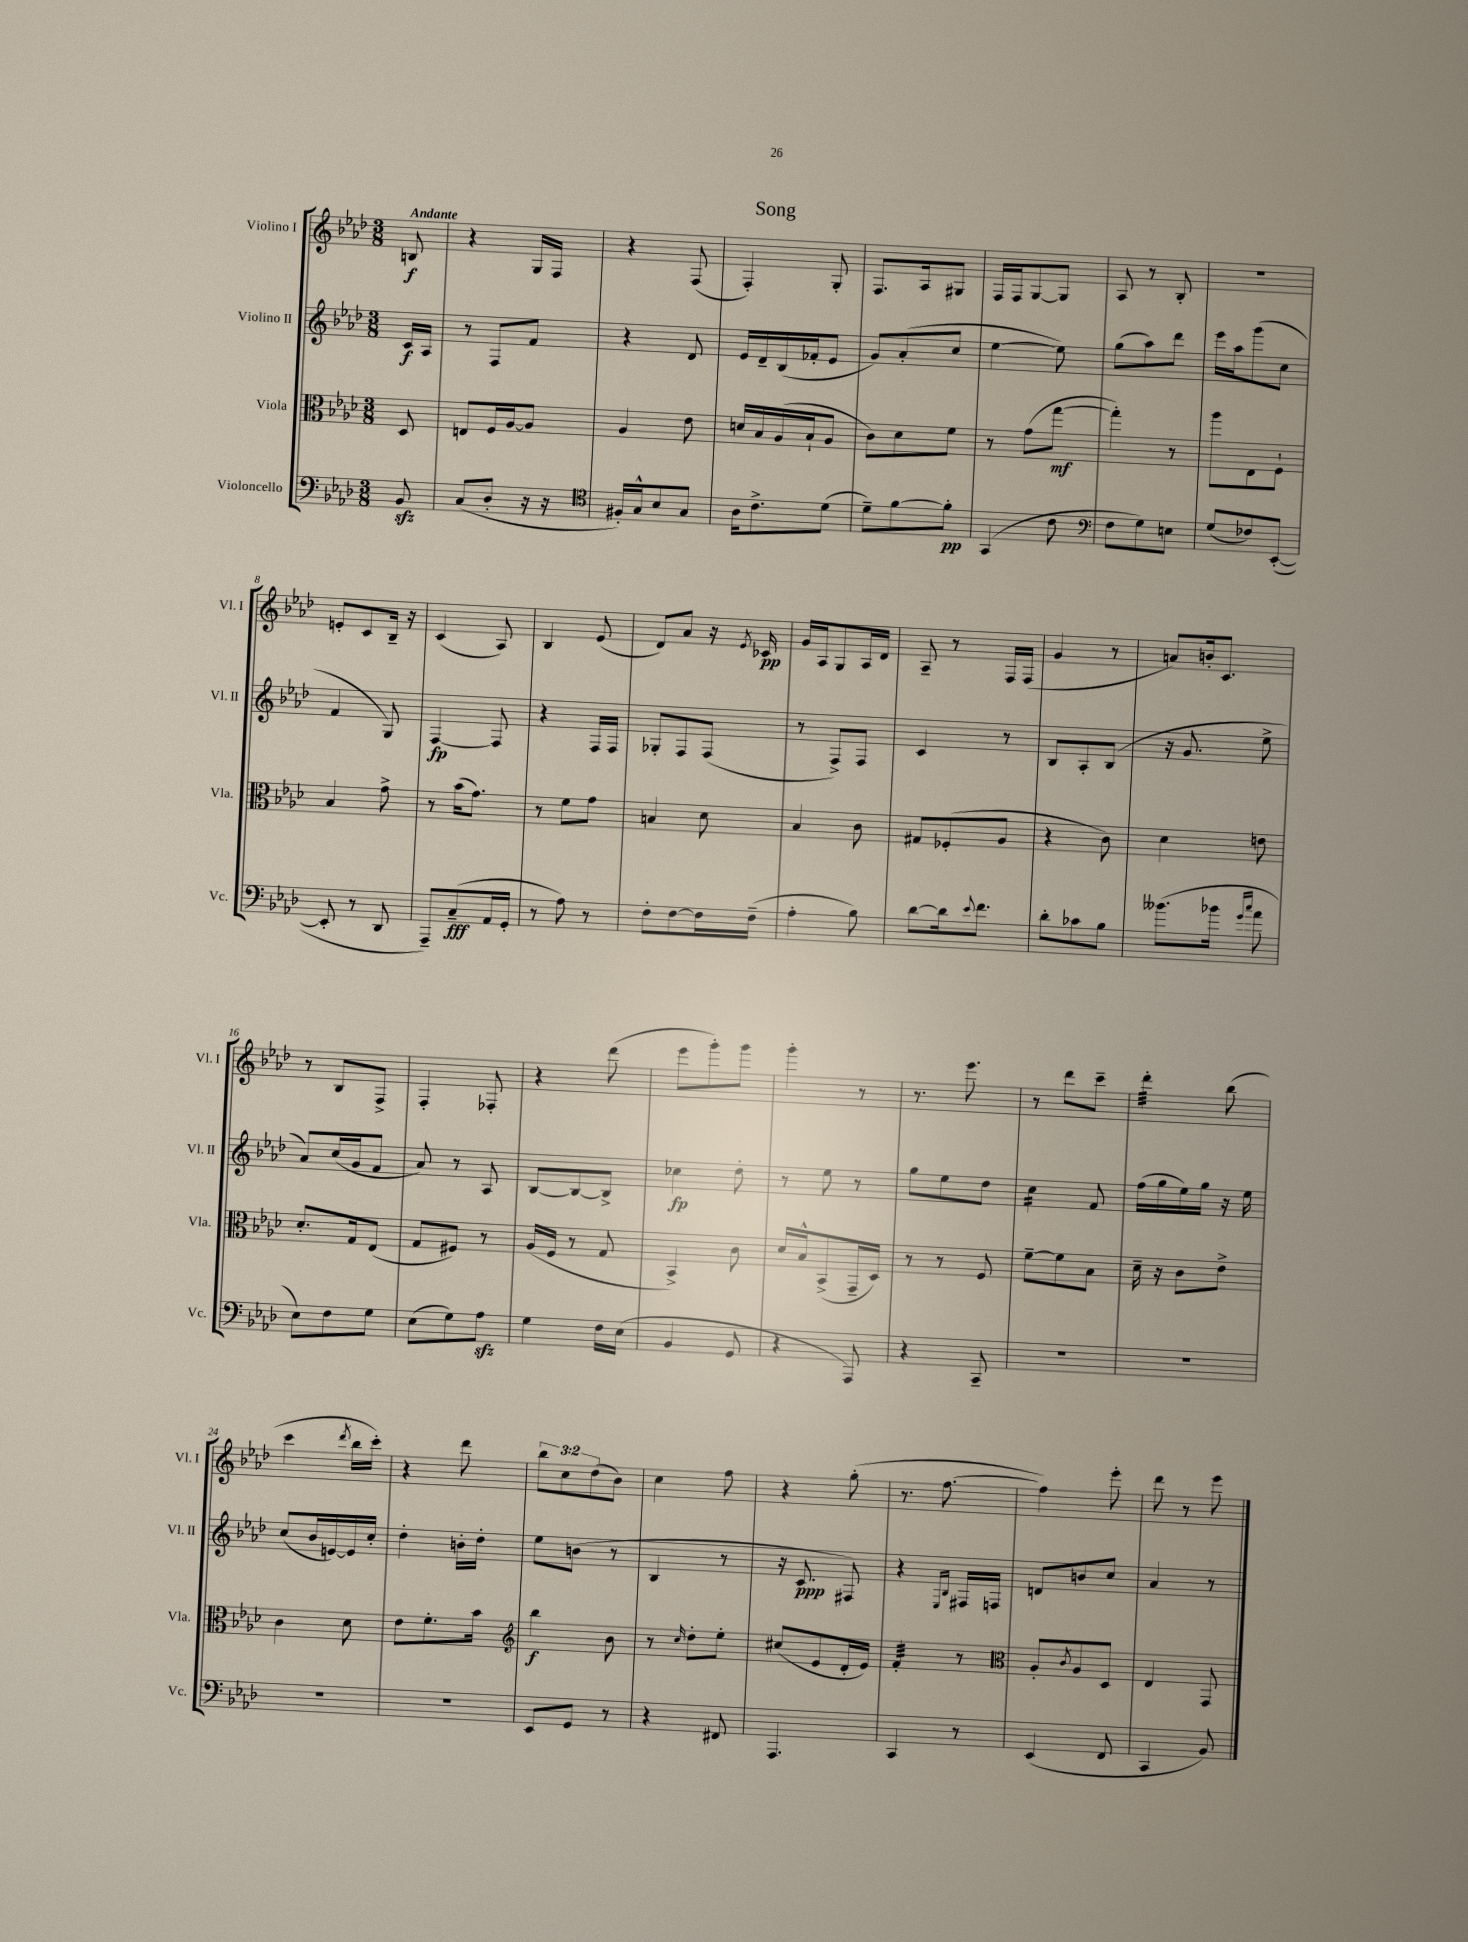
\header { title = "Song" }
<<
\new StaffGroup <<
\new Staff = "s0" \with { instrumentName = "Violino I" shortInstrumentName = "Vl. I" } {
    \clef treble \key aes \major \numericTimeSignature \time 3/8 \override Staff.TupletNumber.text = #tuplet-number::calc-fraction-text \partial 8 \tempo "Andante"
    b8\f |
    r4 g16 f16 |
    r4 f8( |
    f4-.) g8-. |
    f8. aes16 gis8 |
    f16 f16 g8~ g8 |
    aes8 r8 bes8-. |
    R4. |
    e'8-. c'8 bes16-- r16 |
    c'4( aes8) |
    bes4 ees'8( |
    des'8) aes'8 r16 \acciaccatura { ees'8 } ces'16\pp |
    g'16 aes16 g8 aes16 des'16 |
    aes8-- r8 f16 f16( |
    g'4 r8 |
    a'8) b'16-. c'8. |
    r8 bes8 f8-> |
    f4-. fes8-. |
    r4 des'''8( |
    ees'''8 g'''8-.) g'''8 |
    g'''4-. r8 |
    r8. ees'''8. |
    r8 des'''8 c'''8-- |
    des'''4:32-. bes''8( |
    c'''4 \acciaccatura { des'''8 } bes''16 c'''16-.) |
    r4 des'''8 |
    \tuplet 3/2 { bes''8 c''8 des''8( } bes'8) |
    c''4 f''8 |
    r4 g''8-.( |
    r8. f''8.~ |
    f''4) ees'''8-. |
    des'''8 r8 ees'''8 \bar "|." |
}
\new Staff = "s1" \with { instrumentName = "Violino II" shortInstrumentName = "Vl. II" } {
    \clef treble \key aes \major \numericTimeSignature \time 3/8 \partial 8
    c'16\f aes16 |
    r8 f8 f'8 |
    r4 des'8 |
    ees'16 des'16-- bes16( fes'16-. ees'8 |
    g'8) aes'8-.( c''8 |
    ees''4~ ees''8) |
    g''8( aes''8) des'''8 |
    ees'''16 aes''16 g'''8( c''8 |
    f'4 g8) |
    f4~\fp f8 |
    r4 f16 f16 |
    ges8-. f8 f8( |
    r8 f8->) f8 |
    c'4 r8 |
    bes8 aes8-. bes8( |
    r16 g'8. ees''8-> |
    aes'8) c''16( g'16 f'8 |
    aes'8) r8 aes8 |
    bes8~ bes8~ bes8-> |
    ces''4\fp des''8-. |
    r8 ees''8 r8 |
    g''8 ees''8 des''8 |
    c''4:16 f'8 |
    f''16( g''16 ees''16) g''16 r16 ees''16 |
    c''8( bes'16 e'16~) e'16 c''16-. |
    des''4-. b'16-. des''16-. |
    ees''8 b'8( r8 |
    bes4 r8 |
    r16 c'8.\ppp fis8) |
    r4 \grace { ees16 bes16 } fis16 f16 |
    d'8 b'8 c''8 |
    aes'4 r8 \bar "|." |
}
\new Staff = "s2" \with { instrumentName = "Viola" shortInstrumentName = "Vla." } {
    \clef alto \key aes \major \numericTimeSignature \time 3/8 \partial 8
    des8 |
    e8 f16 aes16~ aes8 |
    aes4 ees'8 |
    d'16 bes16 aes16( bes16-! aes8 |
    c'8) des'8 f'8 |
    r8 g'8( g''8~\mf |
    g''4-.) r8 |
    aes''8 ees8 f8-! |
    bes4 g'8-> |
    r8 bes'16( g'8.) |
    r8 f'8 g'8 |
    b4 des'8 |
    bes4 c'8 |
    gis8 fes8-.( aes8 |
    r4 c'8) |
    des'4 e'8 |
    des'8.-. g16 ees8( |
    g8 fis8) r8 |
    aes16( f16 r8 g8 |
    bes,4->) c'8 |
    des'16 bes16-^ bes,8->( g,16-- des16) |
    r8 r8 f8 |
    f'8~-- f'8 bes8 |
    des'16-- r16 c'8 ees'8-> |
    c'4 des'8 |
    ees'8 f'8.-. bes'16 |
    \clef treble bes''4\f bes'8 |
    r8 \grace { c''16 } des''8-. ees''8-. |
    cis''8( ees'8 des'16-. ees'16) |
    f'4:32-. r8 |
    \clef alto aes8-. \acciaccatura { c'8 } aes8 des8 |
    ees4 g,8 \bar "|." |
}
\new Staff = "s3" \with { instrumentName = "Violoncello" shortInstrumentName = "Vc." } {
    \clef bass \key aes \major \numericTimeSignature \time 3/8 \partial 8
    bes,8\sfz |
    c8( des8-. r16 r16 |
    \clef tenor fis16-.) g16-^ bes8 g8 |
    aes16 c'8.-> des'8( |
    des'8--) f'8~ f'8-.\pp |
    g,4( c'8 |
    \clef bass f8 g8) e8 |
    g8( fes8) ees,8~-.( |
    ees,8-. r8 des,8 |
    aes,,8--) c8--\fff( aes,16 g,16-. |
    r8 aes8) r8 |
    f8-. f8~ f16 f16--( |
    aes4-. bes8) |
    des'8~ des'16 \appoggiatura { ees'8 } f'8. |
    des'8-. ces'8 bes8 |
    beses'8.( bes'16 \grace { g'16 c''16 } aes'8 |
    ees8) f8 g8 |
    ees8( g8) aes8\sfz |
    g4 f16 ees16( |
    bes,4 g,8 |
    r4 aes,,8) |
    r4 c,8-- |
    R4. |
    R4. |
    R4. |
    R4. |
    ees,8 g,8 r8 |
    r4 fis,8 |
    aes,,4. |
    c,4 r8 |
    ees,4( f,8 |
    c,4 bes,8) \bar "|." |
}
>>
>>
